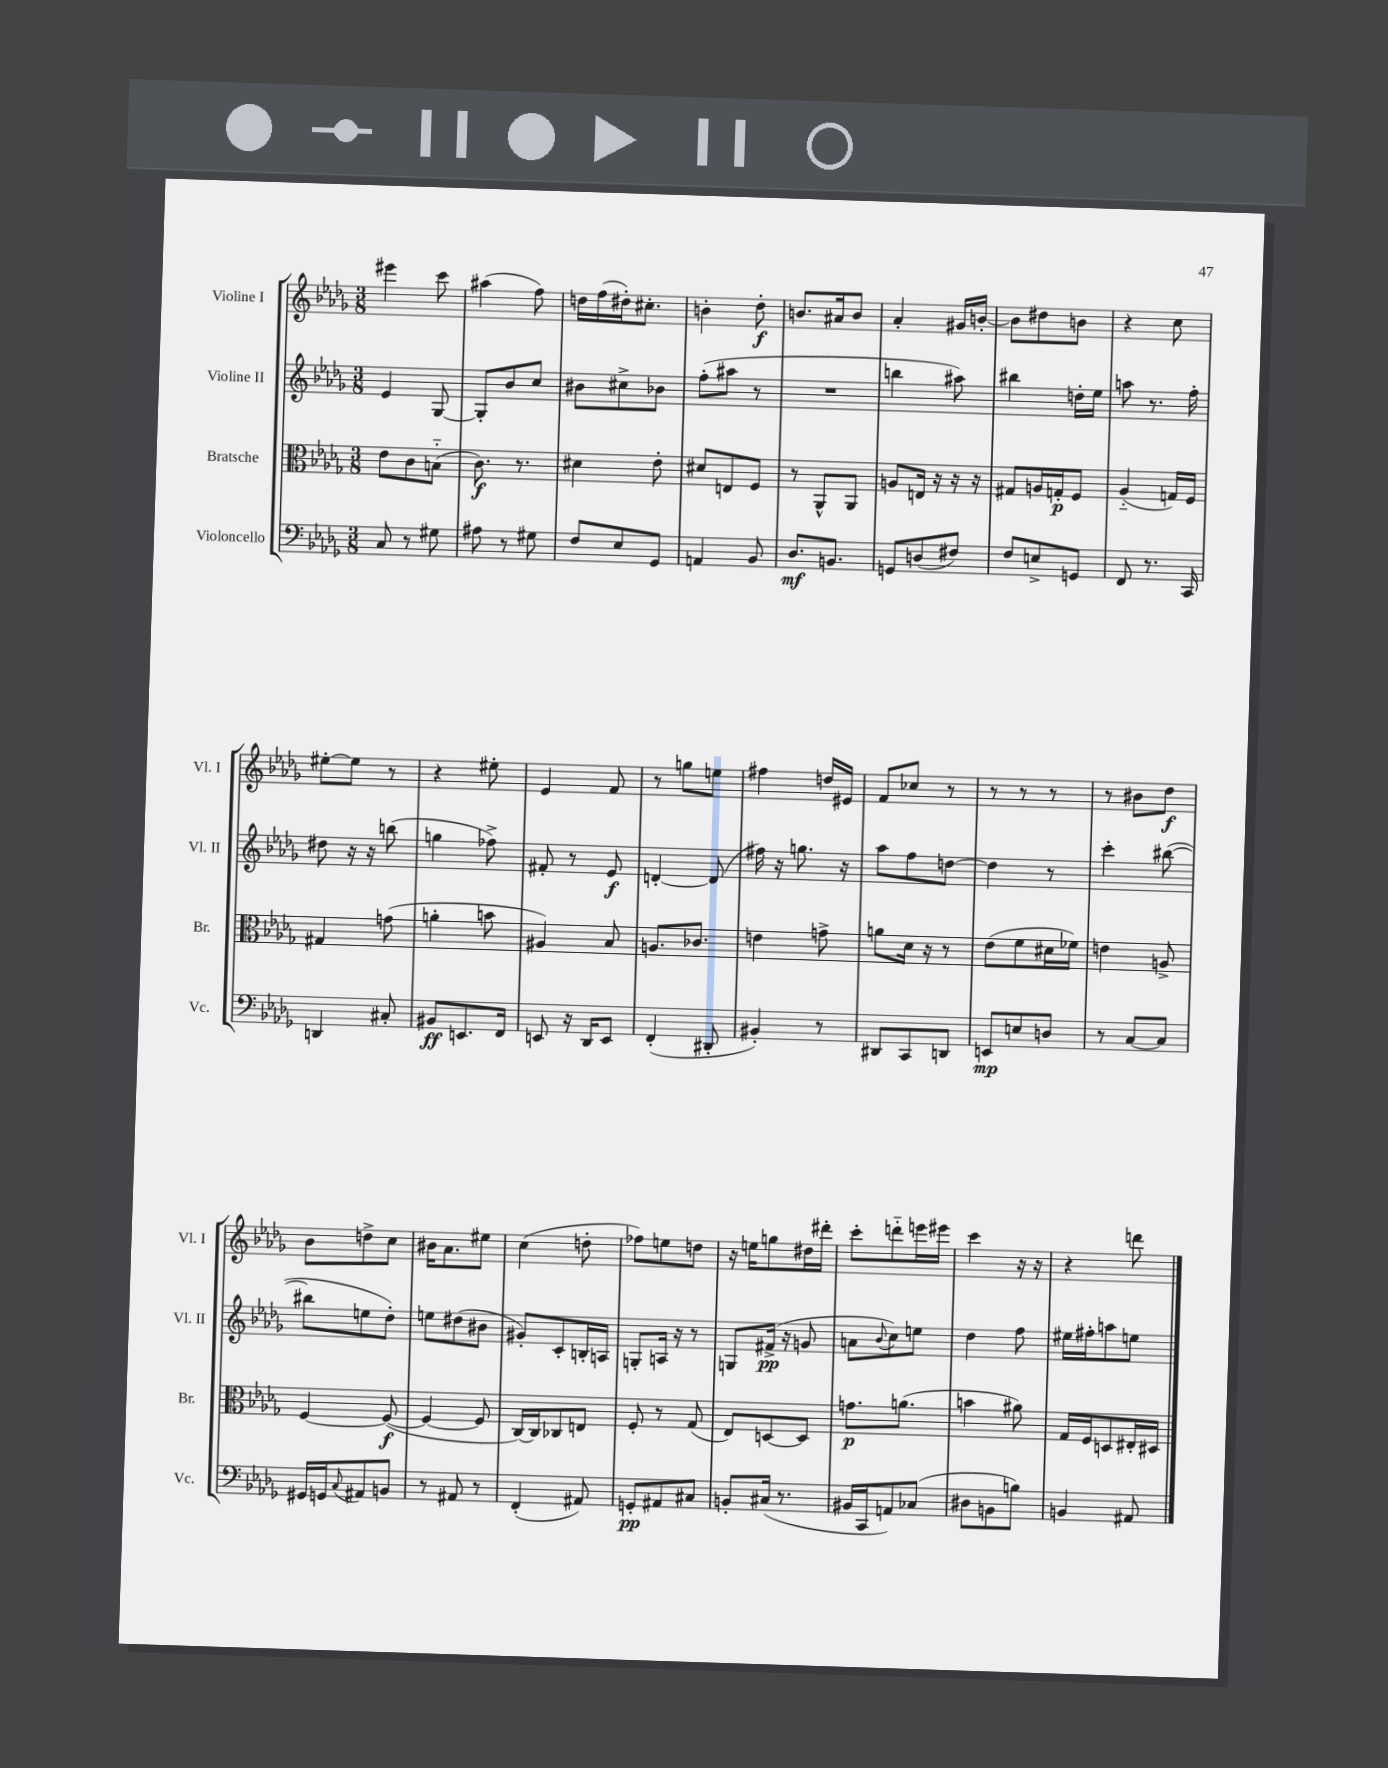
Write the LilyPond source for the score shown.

<<
\new StaffGroup <<
\new Staff = "s0" \with { instrumentName = "Violine I" shortInstrumentName = "Vl. I" } {
    \clef treble \key des \major \numericTimeSignature \time 3/8
    eis'''4 c'''8 |
    ais''4( f''8) |
    d''16 f''16( dis''16-.) cis''8.-. |
    b'4-. des''8-.\f |
    b'8. ais'16 b'8 |
    aes'4-. gis'16 b'16~-. |
    b'8 dis''8 b'8 |
    r4 c''8 |
    eis''8~-. eis''8 r8 |
    r4 eis''8-. |
    ees'4 f'8 |
    r8 g''8 e''8 |
    fis''4 d''16 eis'16 |
    f'8 ces''8 r8 |
    r8 r8 r8 |
    r8 bis'8 des''8\f |
    bes'8 d''8-> c''8 |
    bis'16 aes'8. eis''8 |
    c''4( d''8-. |
    fes''8) e''8 d''8 |
    r16 e''16 g''8 dis''16 dis'''16-. |
    c'''8-. d'''8-_ e'''16 eis'''16 |
    c'''4 r16 r16 |
    r4 d'''8 \bar "|." |
}
\new Staff = "s1" \with { instrumentName = "Violine II" shortInstrumentName = "Vl. II" } {
    \clef treble \key des \major \numericTimeSignature \time 3/8
    ees'4 ges8~ |
    ges8-. bes'8 c''8 |
    bis'8 cis''8-> bes'8 |
    f''8-.( ais''8 r8 |
    R4. |
    b''4 ais''8) |
    bis''4 d''16-. ees''16 |
    a''8 r8. f''16-. |
    dis''8 r16 r16 b''8( |
    g''4 fes''8->) |
    fis'8-. r8 ees'8\f |
    d'4~-. d'8( |
    fis''16) r16 g''8. r16 |
    aes''8 f''8 d''8~ |
    d''4 r8 |
    c'''4-. bis''8~( |
    bis''8 e''8 des''8-.) |
    e''8 dis''8( bis'8 |
    gis'8-.) c'8-. b16-. a16 |
    g8-. a16 r16 r8 |
    g8 fis'16->\pp( r16 g'8 |
    a'8 \appoggiatura { bes'8 } c''8) e''8 |
    des''4 f''8 |
    eis''16 fis''16-. a''8 e''8 \bar "|." |
}
\new Staff = "s2" \with { instrumentName = "Bratsche" shortInstrumentName = "Br." } {
    \clef alto \key des \major \numericTimeSignature \time 3/8
    ees'8 c'8 b8-_( |
    c'8.\f) r8. |
    dis'4 ees'8-. |
    dis'8 e8 f8 |
    r8 aes,8-^ aes,8 |
    a8 e16 r16 r16 r16 |
    gis8 a16 g16-.\p f8 |
    aes4-_( g16) f16 |
    gis4 g'8( |
    a'4-. b'8 |
    ais4) bes8 |
    a8. ces'8. |
    e'4 g'8-> |
    a'8 des'16 r16 r8 |
    ees'8( f'8 dis'16 fes'16) |
    e'4 a8-> |
    f4~ f8~\f( |
    f4~ f8 |
    c16~) c16 ces8 e8 |
    f8-. r8 ges8( |
    ees8) d8~ d8 |
    g'8.\p a'8.( |
    b'4 ais'8) |
    ges16 f16 d8 eis16-. dis16 \bar "|." |
}
\new Staff = "s3" \with { instrumentName = "Violoncello" shortInstrumentName = "Vc." } {
    \clef bass \key des \major \numericTimeSignature \time 3/8
    c8 r8 gis8 |
    ais8 r8 gis8 |
    f8 ees8 ges,8 |
    a,4 bes,8 |
    des8.\mf b,8. |
    g,8 d8( fis8) |
    f8 e8-> g,8 |
    f,8 r8. c,16 |
    d,4 cis8-. |
    bis,8\ff e,8. f,16 |
    e,8 r16 des,16 e,8 |
    f,4-.( dis,8-. |
    bis,4-.) r8 |
    dis,8 c,8 d,8 |
    e,8\mp e8 d8 |
    r8 c8~ c8 |
    gis,16 g,16 \appoggiatura { c8 } ais,8 b,8 |
    r8 ais,8 r8 |
    f,4-.( ais,8) |
    g,8-.\pp ais,8 cis8 |
    b,8-. cis16( r8. |
    bis,16 c,16 a,8) ces8( |
    dis8 b,8 b8) |
    b,4 ais,8 \bar "|." |
}
>>
>>
\layout { \context { \Score \remove "Bar_number_engraver" } }
